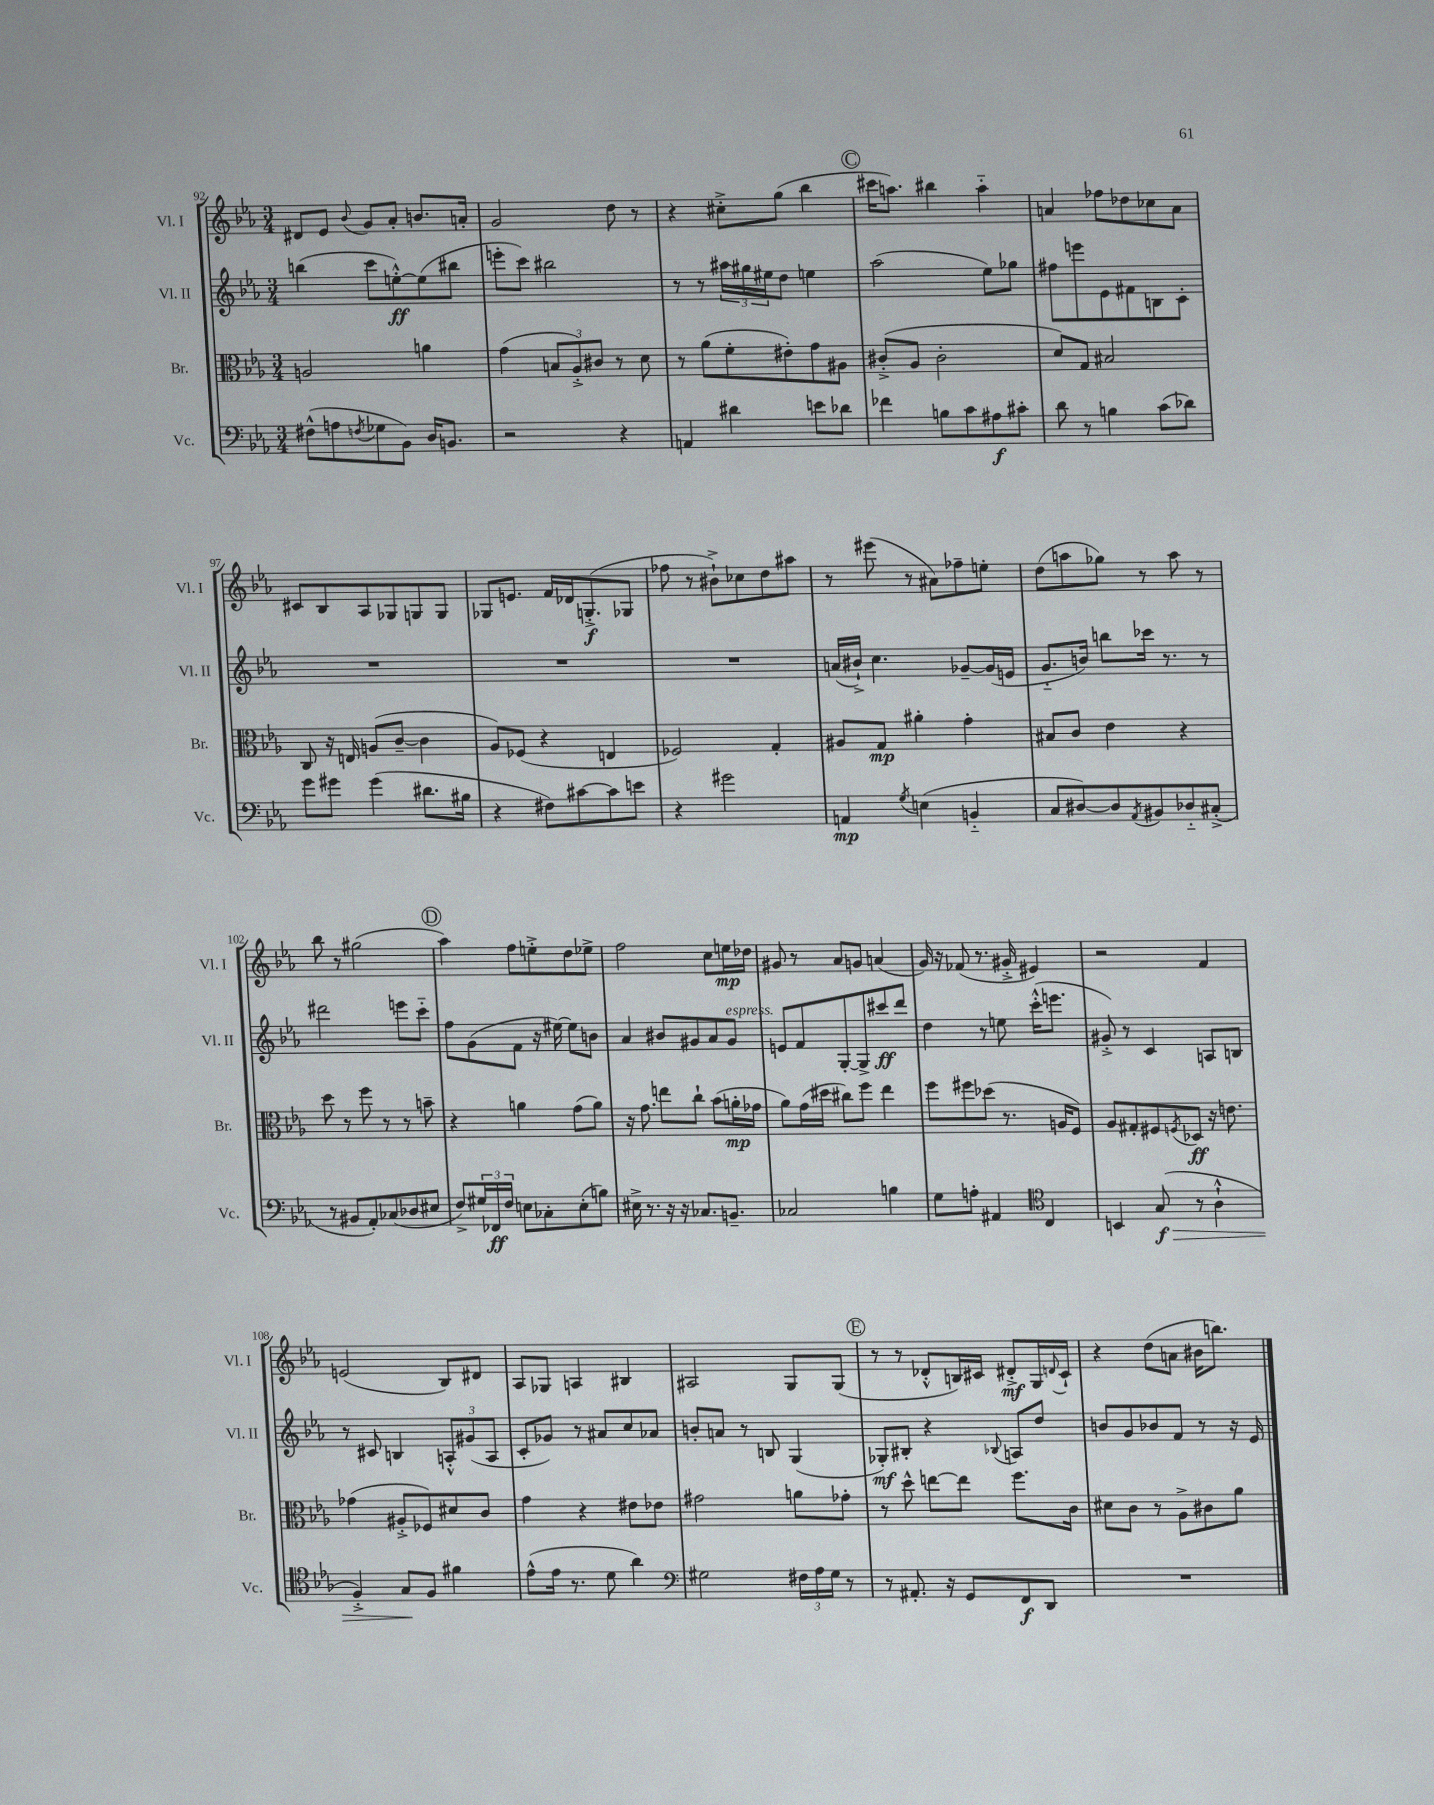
<<
\new StaffGroup <<
\new Staff = "s0" \with { instrumentName = "Vl. I" shortInstrumentName = "Vl. I" } {
    \clef treble \key ees \major \numericTimeSignature \time 3/4
    dis'8 ees'8 \appoggiatura { bes'8 } g'8 aes'8-. b'8. a'16-. |
    g'2 d''8 r8 |
    r4 cis''8-.-> g''8( bes''4 |
    \mark \markup { \circle "C" } cis'''16 a''8.) bis''4 a''4-_ |
    a'4 fes''8 des''8 ces''8 a'8 |
    cis'8 bes8 aes8 ges8 g8 g8 |
    ges8 e'8. f'16 des'16 g8.-.->\f( ges8 |
    fes''8 r8 bis'8-!->) ces''8 d''8 ais''8 |
    r8 eis'''8( r8 ais'8) fes''8-- e''8-. |
    d''8( a''8 ges''8) r8 a''8 r8 |
    bes''8 r8 gis''2( |
    \mark \markup { \circle "D" } aes''4) f''8 e''8-.-> d''8 ees''8-> |
    f''2 c''8 e''16\mp des''16 |
    gis'8 r8 aes'8 g'8 a'4( |
    g'16) r16 fes'8( r8. gis'16-.-> eis'4) |
    r2 f'4 |
    e'2( bes8) dis'8 |
    aes8 ges8 a4 bis4 |
    ais2 g8 g8( |
    \mark \markup { \circle "E" } r8 r8 des'8-.-^ b16) cis'16 dis'8-.->\mf g16 \appoggiatura { d'8 } cis'16-! |
    r4 d''8( a'8 bis'16 b''8.) \bar "|." |
}
\new Staff = "s1" \with { instrumentName = "Vl. II" shortInstrumentName = "Vl. II" } {
    \clef treble \key ees \major \numericTimeSignature \time 3/4
    b''4( c'''8 e''8~-.-^\ff) e''8( bis''8 |
    e'''8-. c'''8) bis''2 |
    r8 r8 \tuplet 3/2 { ais''16 gis''16 eis''16 } d''8 e''4 |
    \mark \markup { \circle "C" } aes''2( ees''8) ges''8 |
    fis''8 e'''8 ees'8 fis'8 b8 c'8-. |
    R2. |
    R2. |
    R2. |
    a'16( bis'16-!->) c''4. ges'8~-- ges'16( e'16 |
    g'8.-_ b'16) b''8 ces'''16 r8. r8 |
    dis'''2 e'''8 c'''8-_ |
    \mark \markup { \circle "D" } f''8 g'8( f'8 r16 eis''16~) eis''8 b'8 |
    aes'4 bis'8 gis'8 aes'8 gis'8^\markup { \italic "espress." } |
    e'8 f'8 g8~-. g8-> cis'''8\ff d'''8 |
    d''4 r8 e''8 c'''16-.-^( e'''8. |
    gis'8-.->) r8 c'4 a8 b8 |
    r8 cis'8 b4 \tuplet 3/2 { a8-.-^ gis'8( a8 } |
    c'8-. ges'8) r8 ais'8 c''8 aes'8 |
    b'8-. a'8 r8 b8 g4( |
    \mark \markup { \circle "E" } ges8-.\mf) bis8-. r4 \appoggiatura { bes8 } a8 d''8 |
    b'8 g'8 bes'8 f'8 r8 r16 ees'16 \bar "|." |
}
\new Staff = "s2" \with { instrumentName = "Br." shortInstrumentName = "Br." } {
    \clef alto \key ees \major \numericTimeSignature \time 3/4
    a2 a'4 |
    g'4( \tuplet 3/2 { b8 aes8-.->) cis'8 } r8 d'8 |
    r8 aes'8( f'8-. eis'8-.) g'8 ais8 |
    \mark \markup { \circle "C" } cis'8-.->( aes8 cis'2-. |
    d'8) g8 bis2 |
    c8 r16 e16 a8( c'8~-- c'4 |
    aes8) fes8( r4 e4 |
    fes2) g4-. |
    ais8 g8\mp ais'4-. g'4-. |
    bis8 c'8 ees'4 r4 |
    d''8 r8 f''8 r8 r8 b'8-- |
    \mark \markup { \circle "D" } r4 a'4 g'8( a'8) |
    r16 g'8. e''8 c''8-! bes'8( a'16-.\mp ges'16 |
    aes'8) g'16( dis''16 cis''8) f''8 ees''4 |
    f''8 fis''8 des''8( r8. a16 f8) |
    aes8 gis8-. fis8 \acciaccatura { f8 } des8\ff r16 e'8. |
    ges'4( ais8-.-> fes8) dis'8 c'8 |
    g'4 r4 eis'8 ees'8 |
    gis'2 a'8 ges'8-. |
    \mark \markup { \circle "E" } r8 d''8-^ e''8~ e''8 f''8. c'16 |
    dis'8 c'8 r8 aes8-> cis'8 aes'8 \bar "|." |
}
\new Staff = "s3" \with { instrumentName = "Vc." shortInstrumentName = "Vc." } {
    \clef bass \key ees \major \numericTimeSignature \time 3/4
    fis8-^( a8 \acciaccatura { f8 } ges8 bes,8) d16 b,8. |
    r2 r4 |
    a,4 dis'4 e'8 des'8 |
    \mark \markup { \circle "C" } fes'4 b8 c'8 ais8\f cis'8-. |
    d'8 r8 b4 c'8( des'8) |
    g'8 gis'8 gis'4( dis'8. bis16 |
    r4 fis8) cis'8~ cis'8 e'8 |
    r4 gis'2 |
    a,4\mp \acciaccatura { g8 } e4( b,4-_ |
    c8 dis8~) dis8 \acciaccatura { aes,8 } bis,8 des8-_ cis8-.->( |
    r8 bis,8 aes,8-.) ces8( des8 eis8 |
    \mark \markup { \circle "D" } f8->) \tuplet 3/2 { gis16 fes,16\ff f16 } e8 ces8-. e8-.( b8) |
    eis16-> r8. r16 r16 ces8. b,8.-- |
    ces2 b4 |
    g8 a8-. ais,4 \clef tenor c4 |
    b,4 g8\f\>( r8 aes4-!-^ |
    f4-.->) g8\! f8 fis'4 |
    ees'8-^( ees'16 r8. d'8 aes'4) |
    \clef bass gis2 \tuplet 3/2 { fis16 aes16 gis16 } r8 |
    \mark \markup { \circle "E" } r8 ais,8.-. r16 g,8 f,8\f d,8 |
    R2. \bar "|." |
}
>>
>>
\layout { \context { \Score currentBarNumber = #92 } }
